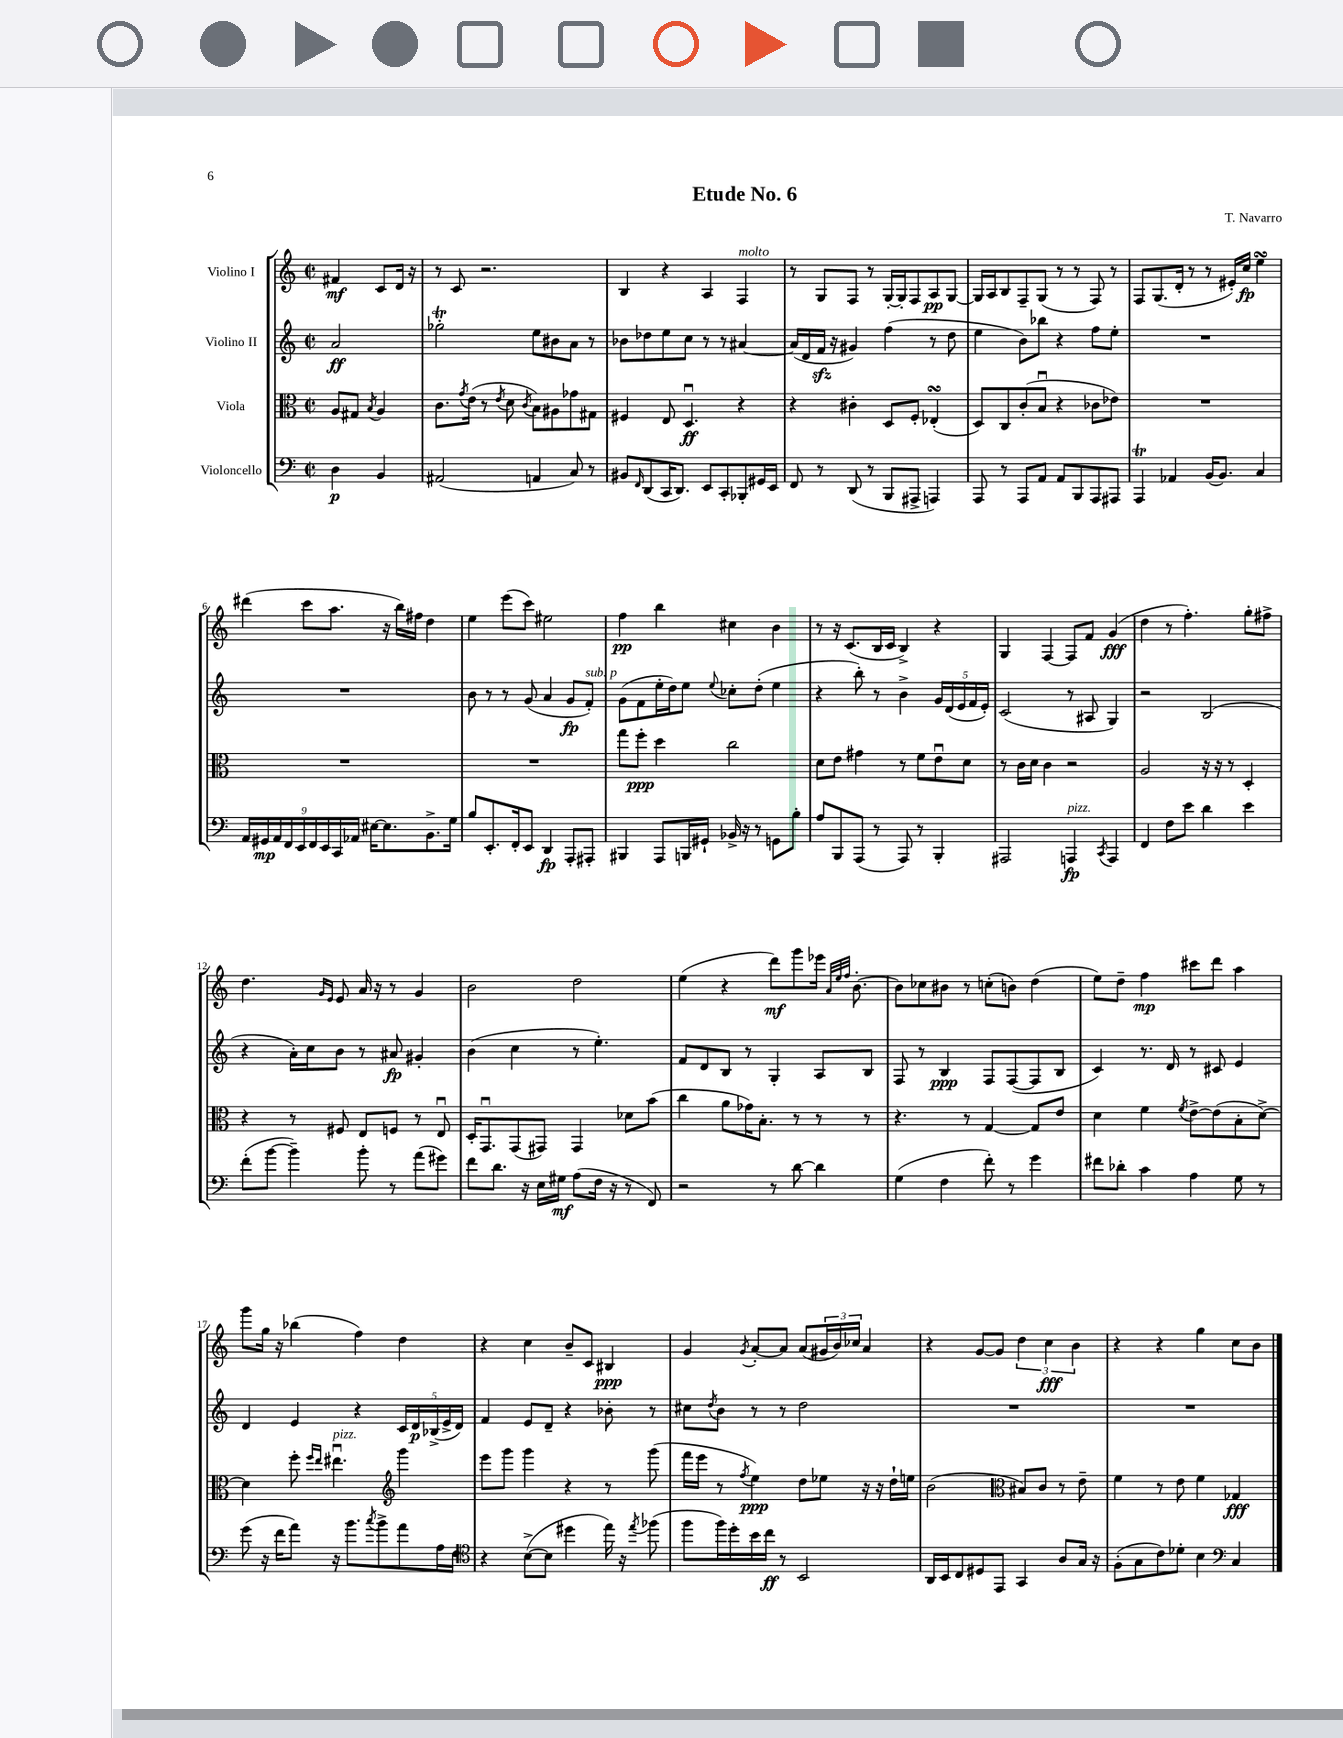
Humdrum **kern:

**kern	**kern	**kern	**kern
*staff4	*staff3	*staff2	*staff1
*clefF4	*clefC3	*clefG2	*clefG2
*k[]	*k[]	*k[]	*k[]
*M2/2	*M2/2	*M2/2	*M2/2
*met(c|)	*met(c|)	*met(c|)	*met(c|)
4D	8A	2a	4f#
.	8G#	.	.
.	8qB	.	.
4BB	4A	.	8c
.	.	.	16d
.	.	.	16r
=	=	=	=
(2AA#	8.c	2gg-'	8r
.	.	.	8c
.	8qg	.	.
.	(16e	.	.
.	8r	.	2.r
.	8qe	.	.
.	8d	.	.
.	8qc	.	.
4AA	8B)	8ee	.
.	8A#	8b#	.
8C)	8g-	8a	.
8r	8G#	8r	.
=	=	=	=
8BB#	4F#	8b-	4B
16qqFF	.	.	.
(8DD	.	8dd-	.
16CC	8E	8ee	4r
8.DD)	.	.	.
.	4.Du	8cc	.
8EE	.	8r	4A
8CC'	.	8r	.
8BBB-'	4r	[4a#	4F
16GG#	.	.	.
16EE	.	.	.
=	=	=	=
8FF	4r	(16a#]	8r
.	.	16d	.
8r	.	16f	8G
.	.	16r	.
(8DD	4c#'	4g#)	8F
8r	.	.	8r
8BBB	8D	(4ff	[16G'
.	.	.	16G']
8AAA#^	8F'	.	8F
4AAA)	(4E-'	8r	8A
.	.	8dd	[8G
=	=	=	=
8AAA	8D)	4ee	16G]
.	.	.	16A
8r	8C	.	8B
8AAA	(8c'	8b)	8F~
8AA	8Bu	8bb-	(8G
8AA	4r	4r	8r
8BBB	.	.	8r
8AAA	8c-	8ff	8F)
8AAA#	8e-)	8ee'	8r
=	=	=	=
4AAA	1r	1r	8F
.	.	.	(8.G
4AA-	.	.	.
.	.	.	16d'
.	.	.	8r
(16BB	.	.	8r
8.BB)	.	.	.
.	.	.	16e#')
.	.	.	16cc
4C	.	.	4ee
=	=	=	=
18AA	1r	1r	(4ddd#
18GG#	.	.	.
18AA	.	.	.
18FF	.	.	.
18EE	.	.	.
.	.	.	8ccc
18FF	.	.	.
18EE	.	.	.
.	.	.	8.aa
18CC	.	.	.
18AA-	.	.	.
[16E#	.	.	.
8.E#]	.	.	16r
.	.	.	16bb)
.	.	.	16ff#
8.BB^	.	.	4dd
16G	.	.	.
=	=	=	=
8B	1r	8b	4ee
8.EE'	.	8r	.
.	.	8r	(8eee
16FF'	.	.	.
8EE	.	(8g	8ccc)
4DD	.	4a	2ee#
8AAA'	.	8g	.
8AAA#'	.	8f')	.
=	=	=	=
4BBB#	8gg	(8g	4ff
.	8ff'	8f	.
8AAA	4dd	16ee'	4bb
.	.	16dd)	.
16BBB	.	8ee	.
16GG#`	.	.	.
.	.	8qqee	.
16BB-^	2cc	8cc-'	4cc#
16r	.	.	.
8r	.	(8dd'	.
8GG	.	4ee	4b
8B'	.	.	.
=	=	=	=
8A	8d	4r	8r
8BBB	8e	.	16r
.	.	.	(8.c
(8AAA	4g#	8bb')	.
8r	.	8r	16B
.	.	.	16c
8AAA)	8r	4b^	4B^)
8r	8f	.	.
4BBB'	8eu	20g	4r
.	.	(20d	.
.	.	20e	.
.	8d	.	.
.	.	20f	.
.	.	20e')	.
=	=	=	=
2AAA#	8r	(2c	4G
.	16c	.	.
.	16d	.	.
.	4c	.	[4F
4AAA	2r	8r	8F]
.	.	8A#	8f
8qCC	.	.	.
4AAA	.	4G)	(4g
=	=	=	=
4FF	2A	2r	4dd
8F	.	.	8r
8e	.	.	4.ff')
4d	16r	(2B	.
.	16r	.	.
.	8r	.	.
4e	4D'	.	8gg'
.	.	.	8ff#^
=	=	=	=
(8f'	4r	4r	4.dd
[8b	.	.	.
4b~])	8r	16a')	.
.	.	16cc	.
.	.	.	16qqg
.	.	.	16qqe
.	8F#	8b	8e
8b'	8E	8r	16a
.	.	.	16r
8r	8F	8a#	8r
(8a	8r	4g#'	4g
8g#)	8Eu	.	.
=	=	=	=
8f	16D'	(4b	2b
.	8.GGu	.	.
8.d	.	.	.
.	(8GG	4cc	.
16r	.	.	.
16E	8GG#)	.	.
16G#	.	.	.
(8A	4GG#	8r	2dd
16F	.	4.ee')	.
16r	.	.	.
8r	8d-	.	.
8FF)	(8b	.	.
=	=	=	=
2r	4cc	8f	(4ee
.	.	8d	.
.	8a	8B	4r
.	16g-)	8r	.
.	8.B'	.	.
8r	.	4G'	8ddd)
[8d	8r	.	8ggg
4d]	8r	8A	16eee-
.	.	.	32qqa
.	.	.	32qqee
.	.	.	32qqff
.	.	.	[8.b'
.	8r	8B	.
=	=	=	=
(4G	4.r	8F	8b]
.	.	8r	8cc-
4F	.	4B	8b#
.	8r	.	8r
8f')	[4G	8F	(8cc'
8r	.	([8F	8b)
4g	8G]	8F]	(4dd
.	8e	8B	.
=	=	=	=
8f#	4d	4c)	8ee)
8d-'	.	.	8dd~
4c	4f	8.r	4ff
.	.	16d	.
.	8qf	.	.
4A	[8e^	8r	8ccc#
.	(8e]	8c#	8ddd
8G	8B'	4e	4aa
8r	[8d^)	.	.
=	=	=	=
(8g	4d]	4d	8ggg
16r	.	.	16gg
16f	.	.	16r
8a)	8ff'	4e	(4bb-
.	16qqff	.	.
.	16qqee	.	.
16r	4.ee#u	.	.
8.b	.	.	.
.	.	4r	4ff)
8qcc	.	.	.
8b^	.	.	.
*	*clefG2	*	*
8a	4ggg	20c	4dd
.	.	20d	.
.	.	(20B-^	.
16A	.	.	.
.	.	20e^	.
16F	.	.	.
.	.	20d)	.
=	=	=	=
*clefC4	*	*	*
4r	8eee	4f	4r
.	8ggg	.	.
([8B^	4ggg	8e	4cc
8B]	.	8d~	.
4dd#	4r	4r	8b~
.	.	.	8c
16ee)	8r	8b-'	4B#
16r	.	.	.
8qee	.	.	.
(8ff-	(8ggg	8r	.
=	=	=	=
8ff	16fff	8cc#	4g
.	16eee	.	.
.	.	8qdd	.
16ff)	8r	8b	.
16dd'	.	.	.
.	8qff	.	8qg
16b	4ee)	8r	[8a'
16cc	.	.	.
8r	.	8r	8a]
2BB	8dd	2dd	(8a
.	8ee-	.	24g#
.	.	.	24b)
.	.	.	24cc-
.	16r	.	4a
.	16r	.	.
.	16dd`	.	.
.	16ee	.	.
=	=	=	=
16AA	(2b	1r	4r
16BB	.	.	.
8C	.	.	.
8D#	.	.	[8g
8EE	.	.	8g]
*	*clefC3	*	*
4GG	8B#)	.	6dd
.	8c	.	.
.	.	.	6cc
8A	8r	.	.
.	.	.	6b
16G	8e~	.	.
16r	.	.	.
=	=	=	=
(8F'	4f	1r	4r
8G	.	.	.
8c)	8r	.	4r
8d-'	8e	.	.
4B	4f	.	4gg
*clefF4	*	*	*
4C	4G-	.	8cc
.	.	.	8b
==	==	==	==
*-	*-	*-	*-
